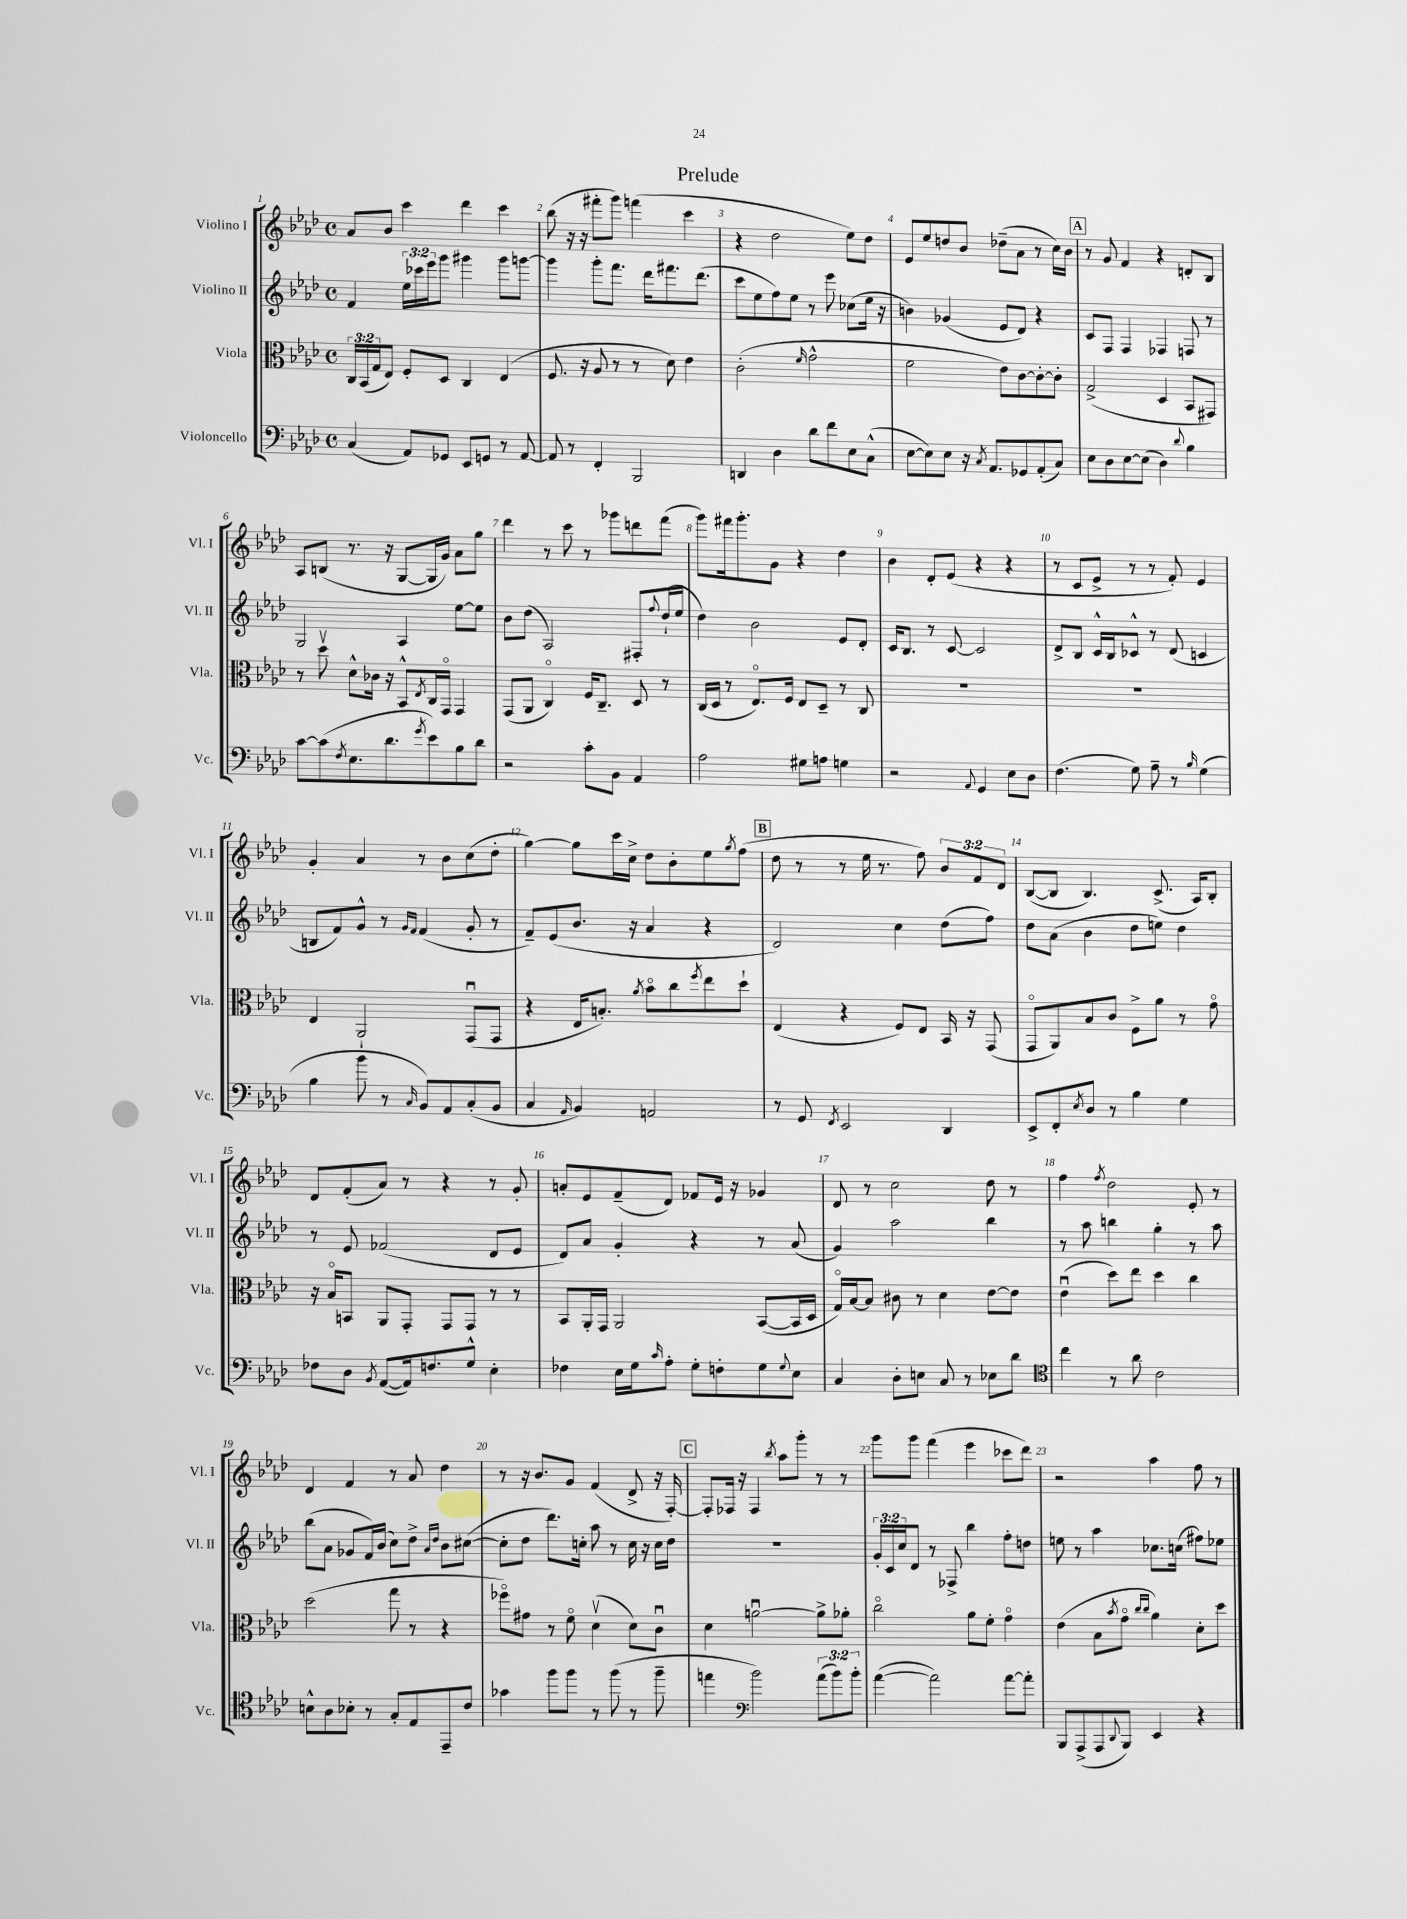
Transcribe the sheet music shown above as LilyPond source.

\header { title = "Prelude" }
<<
\new StaffGroup <<
\new Staff = "s0" \with { instrumentName = "Violino I" shortInstrumentName = "Vl. I" } {
    \clef treble \key aes \major \defaultTimeSignature \time 4/4 \override Staff.TupletNumber.text = #tuplet-number::calc-fraction-text
    aes'8 bes'8 c'''4 des'''4 c'''4 |
    bes''8( r16 r16 fis'''8-. g'''8) f'''4( c'''4 |
    r4 des''2 ees''8) des''8 |
    ees'8 ees''8 d''8 bes'8 des''8--( aes'8 r8 c''16) bes'16 |
    \mark \markup { \box "A" } r8 g'8 f'4 r4 d'8-. bes8 |
    aes8 b8( r8. r16 g8~ g16 g'16) aes'8 g''8 |
    des'''4 r8 c'''8 r8 ges'''8 d'''8 f'''8( |
    g'''8) fis'''16 g'''8.-. g'8 r4 des''4 |
    bes'4 des'8-. ees'8( r4 r4 |
    r8 c'8 ees'8-> r8 r8 f'8-.) ees'4 |
    g'4-. aes'4 r8 bes'8 c''8( des''8-. |
    g''4~) g''8 c'''16 c''16-> des''8 bes'8-. ees''8 \acciaccatura { g''8 } f''8( |
    \mark \markup { \box "B" } des''8 r8 r8 ees''16 r8. f''8) \tuplet 3/2 { bes'8 f'8 des'8 } |
    bes8~( bes8 bes4.) c'8.->( aes16) bes8-. |
    des'8 f'8-.( aes'8) r8 r4 r8 g'8-. |
    a'8-. ees'8 f'8--( des'8) fes'8 ees'16 r16 ges'4 |
    des'8 r8 c''2 des''8 r8 |
    f''4 \acciaccatura { f''8 } des''2 ees'8-. r8 |
    des'4 f'4 r8 aes'8 des''4 |
    r8 r16 bes'8. g'8 f'4( des'8-> r16 f16~-.) |
    \mark \markup { \box "C" } f8-. fes16 r16 fes4 \acciaccatura { bes''8 } aes''8 g'''8-. r8 r8 |
    g'''8 g'''8 f'''4( ees'''4 ces'''8 des'''8) |
    r2 aes''4 f''8 r8 \bar "|." |
}
\new Staff = "s1" \with { instrumentName = "Violino II" shortInstrumentName = "Vl. II" } {
    \clef treble \key aes \major \defaultTimeSignature \time 4/4 \override Staff.TupletNumber.text = #tuplet-number::calc-fraction-text
    f'4 \tuplet 3/2 { ees''16 ces'''16 ees'''16 } g'''8 gis'''4 gis'''8 g'''8~ |
    g'''4 g'''8-. f'''8. des'''16 fis'''8. des'''8.( |
    c'''8 ees''8 f''8) ees''8 r8 ees'''8 ces''8( ees''16 r16 |
    b'4) ges'4( ees'8 des'8) r4 |
    \mark \markup { \box "A" } c'8 f8 f4 fes4 f8 r8 |
    g2 aes4 ees''8~ ees''8 |
    bes'8 des''8( aes2) fis8-. \appoggiatura { f''8 } des''16-!( ees''16 |
    des''4) bes'2 ees'8 des'8-. |
    c'16 bes8. r8 c'8~ c'2 |
    des'8-> bes8 c'16-^ bes16 ces'8-^ r8 des'8( c'4 |
    b8 f'8) g'8-^ r8 \grace { g'16 f'16 } f'4( g'8-. r8 |
    f'8--) ees'8( bes'8. r16 aes'4 r4 |
    \mark \markup { \box "B" } des'2) c''4 des''8( f''8) |
    des''8 aes'8( bes'4 des''8 e''8) des''4 |
    r8 ees'8 fes'2( des'8 ees'8 |
    des'8) aes'8 g'4-. r4 r8 aes'8( |
    g'4) aes''2 bes''4 |
    r8 aes''8 b''4 g''4-. r8 aes''8 |
    bes''8( aes'8 ges'8 f'16) bes'16( c''8) des''8-> \grace { aes'16 des''16 } bes'8 cis''8~( |
    cis''8-. des''8 des'''8.) c''16-. aes''8 r8 c''16 r16 c''16 des''16 |
    \mark \markup { \box "C" } R1 |
    \tuplet 3/2 { g'16-. c'16 c''16 } des'8 r8 fes8-> bes''4 f''8-. d''8 |
    e''8 r8 aes''4 ces''8. c''16( fis''8) ees''8 \bar "|." |
}
\new Staff = "s2" \with { instrumentName = "Viola" shortInstrumentName = "Vla." } {
    \clef alto \key aes \major \defaultTimeSignature \time 4/4 \override Staff.TupletNumber.text = #tuplet-number::calc-fraction-text
    \tuplet 3/2 { c16 bes,16( g16 } ees8) f8-. des8 c4 ees4( |
    f8. r16 aes8 r8 r8 des'8) ees'4 |
    c'2-.( \grace { f'16 } g'2-^ |
    f'2 ees'8) c'8~ c'8~-. c'8-. |
    \mark \markup { \box "A" } g2->( des4 bes,8 gis,8) |
    r8 des''8\upbow des'8-^ ces'16 r16 bes,8-^ \acciaccatura { ees8 } c16 g,16\flageolet g,4 |
    g,8( aes,8 c4\flageolet) f16 c8.-- des8 r8 |
    c16( des16 r8 ees8.\flageolet) f16 ees8 des8-- r8 c8 |
    R1 |
    R1 |
    ees4 aes,2-! g,8\downbow( g,8 |
    r4 ees16 b8.-.) \acciaccatura { aes'8 } bes'8\flageolet c''8 \acciaccatura { f''8 } ees''8 des''8-! |
    \mark \markup { \box "B" } ees4( r4 f8) ees8 bes,16 r16 g,8( |
    g,8\flageolet aes,8) bes8 c'8 f8-> aes'8 r8 g'8\flageolet |
    r16 bes16\flageolet b,8 aes,8 g,8-. g,8 g,8 r8 r8 |
    bes,8 aes,16-. g,16 aes,2 bes,8~( bes,16 des16 |
    g16\flageolet) bes16~ bes8 cis'8 r8 des'4 ees'8~ ees'8 |
    ees'4\downbow( des''8) ees''8 des''4 c''4 |
    des''2( g''8 r8 r4 |
    fes''8\flageolet) gis'8 r8 f'8\flageolet des'4\upbow( des'8) c'8\downbow |
    \mark \markup { \box "C" } des'4 a'2~\downbow a'8-> aes'8-. |
    c''2\flageolet aes'8 f'8-. g'4\flageolet |
    ees'4( bes8 \acciaccatura { bes'8 } g'8\flageolet \grace { c''16 c''16 } aes'4) des'8-. des''8 \bar "|." |
}
\new Staff = "s3" \with { instrumentName = "Violoncello" shortInstrumentName = "Vc." } {
    \clef bass \key aes \major \defaultTimeSignature \time 4/4 \override Staff.TupletNumber.text = #tuplet-number::calc-fraction-text
    c4( aes,8) ges,8 ees,8 g,8 r8 aes,8~ |
    aes,8 r8 f,4-. bes,,2 |
    d,4 des4 des'8 f'8 ees8 c8-^( |
    ees8~ ees8) ees8 r16 \acciaccatura { c8 } aes,8. ges,8 aes,8-.( c8) |
    \mark \markup { \box "A" } ees8 des8 ees8~ ees8( des4) \appoggiatura { des'8 } bes4 |
    c'8~ c'8( \acciaccatura { f8 } ees8. des'8. \acciaccatura { g'8 } ees'8) bes8 des'8 |
    r2 c'8-. bes,8 aes,4 |
    aes2 gis8 a8 g4 |
    r2 \appoggiatura { aes,8 } g,4 ees8 des8 |
    f4.( g8) aes8-- r8 \grace { bes16 } g4( |
    bes4 bes'8 r8 \grace { c16 } bes,8) aes,8 c8-.( bes,8 |
    c4 \grace { aes,16 } bes,4) a,2 |
    \mark \markup { \box "B" } r8 g,8 \acciaccatura { f,8 } ees,2 des,4 |
    ees,8-> f,8-. \acciaccatura { ees8 } des8 r8 bes4 g4 |
    fes8 des8 \acciaccatura { bes,8 } aes,8~( aes,16) f8. g8-^ ees4-. |
    fes4 ees16 g16 \grace { c'16 } aes8-. g8-. f8-. g8 \appoggiatura { g8 } ees8 |
    c4 des8-. e8 c8 r8 ees8 des'8 |
    \clef tenor c''4 r8 aes'8 c'2 |
    b8-^ aes8 bes8-. r8 g8-. ees8 ees,8-- c'8 |
    ges'4 f''8 f''8 r8 f''8( r8 f''8-- |
    \mark \markup { \box "C" } e''4 \clef bass bes'2) \tuplet 3/2 { aes'8( bes'8) bes'8-. } |
    aes'4~( aes'2) aes'8~ aes'8-. |
    bes,,8 aes,,8->( aes,,8 \appoggiatura { des,8 } bes,,8) ees,4 r4 \bar "|." |
}
>>
>>
\layout { \context { \Score \override BarNumber.break-visibility = ##(#f #t #t) barNumberVisibility = #all-bar-numbers-visible } }
